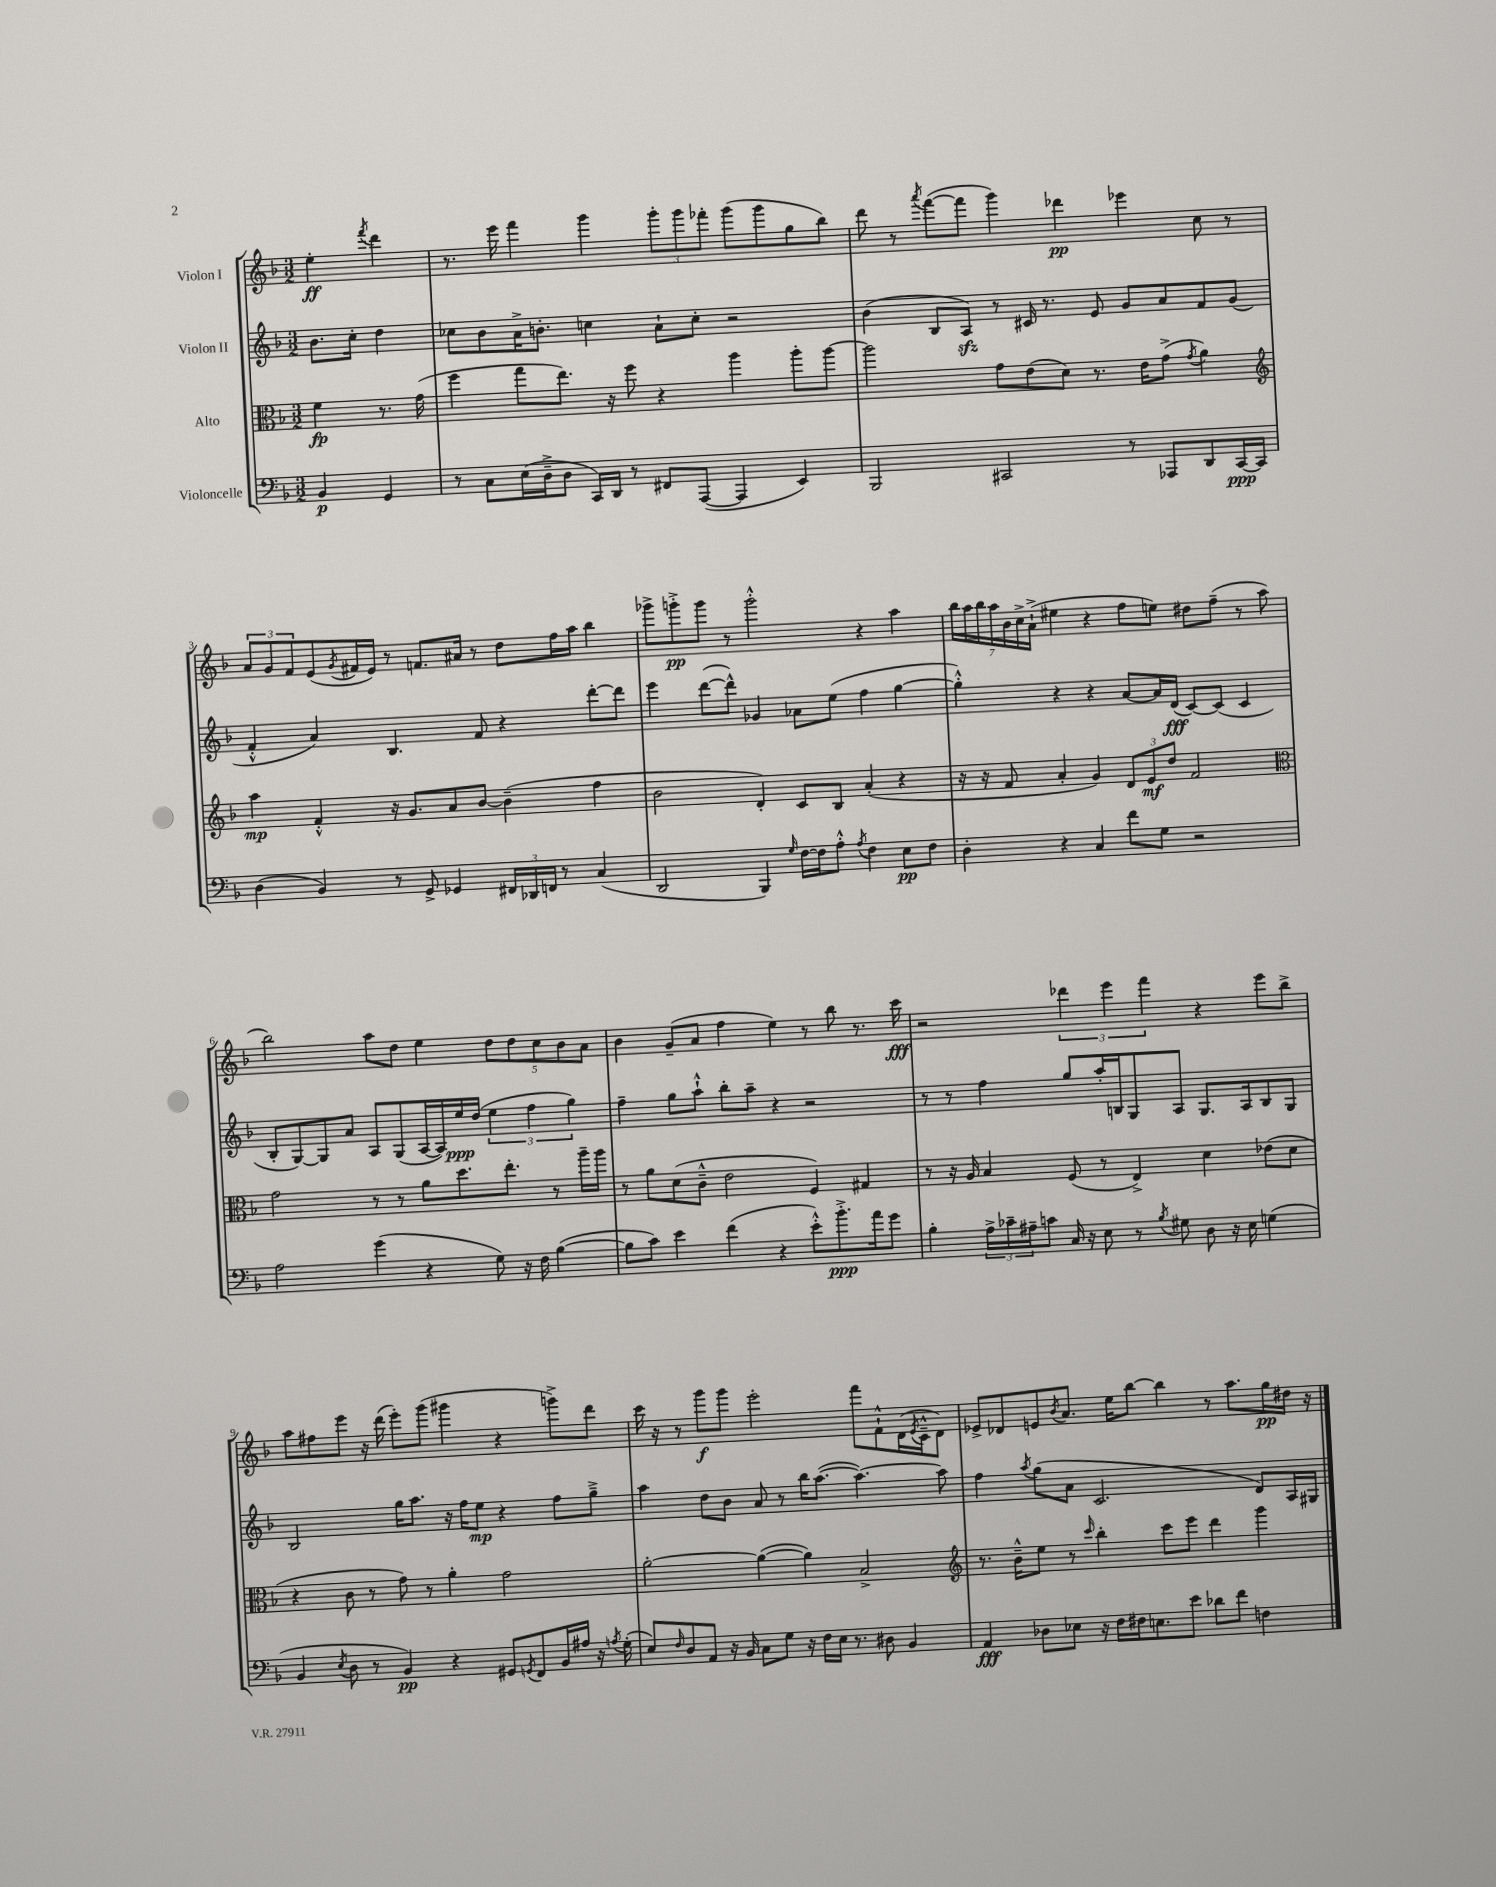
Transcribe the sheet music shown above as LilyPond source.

<<
\new StaffGroup <<
\new Staff = "s0" \with { instrumentName = "Violon I" } {
    \clef treble \key f \major \numericTimeSignature \time 3/2 \partial 2
    e''4-.\ff \acciaccatura { f'''8 } d'''4 |
    r8. e'''16 f'''4 g'''4 \tuplet 3/2 { g'''8-. g'''8 fes'''8-. } g'''8( g'''8 g''8 bes''8) |
    d'''8 r8 \acciaccatura { a'''8 } f'''8~( f'''8 g'''4) des'''4\pp ees'''4 c''8 r8 |
    \tuplet 3/2 { a'8 g'8 f'8 } e'8( \acciaccatura { g'8 } fis'16 e'16) r8 f'8. ais'16 r8 d''8 f''16 a''16 bes''4 |
    ges'''8-> g'''8-.->\pp g'''8 r8 g'''2-.-^ r4 a''4 |
    \tuplet 7/4 { bes''16 a''16 bes''16 a''16 bes'16 c''16-> a'16-!->( } eis''4 r4 f''8 e''8) dis''8 f''8--( r8 a''8 |
    bes''2) a''8 d''8 e''4 \tuplet 5/4 { d''8 d''8 c''8 bes'8 a'8 } |
    bes'4 g'8--( a'8 f''4 e''4) r8 bes''8 r8. c'''16\fff |
    r2 \tuplet 3/2 { des'''4 e'''4 f'''4 } r4 e'''8 bes''8-> |
    a''8 fis''8 e'''8 r16 d'''16( e'''8-.) g'''8( gis'''4 r4 g'''8->) d'''8 |
    c'''16 r16 r8 g'''8\f g'''8 e'''2-. f'''8 f'8-!-^ d'16( \acciaccatura { e'8 } c'16---^ d'8) |
    ees'8-> des'8 e'8 \acciaccatura { bes'8 } a'8. e''16 bes''8~ bes''4 r8 a''8. g''16\pp dis''16 r16 \bar "|." |
}
\new Staff = "s1" \with { instrumentName = "Violon II" } {
    \clef treble \key f \major \numericTimeSignature \time 3/2 \partial 2
    bes'8. c''16-. d''4 |
    ces''8 bes'8 a'16-> b'8.-. c''4 a'8-! c''8-. r2 |
    bes'4( bes8 a8\sfz) r8 cis'16 r8. e'8 g'8 a'8 f'8 g'8( |
    f'4-.-^ a'4) bes4. f'8 r4 d'''8~-. d'''8 |
    e'''4 d'''8~( d'''8-^) ges'4 aes'8 e''8( f''4 g''4~ |
    g''4-.-^) r4 r4 a'8~ a'16 d'16\fff( c'8~) c'8( c'4 |
    bes8-. g8~) g8 a'8 a8 g8( a16~ a16) e''16\ppp d''16( \tuplet 3/2 { e''4 f''4 g''4) } |
    f''4-- g''8 a''8-!-^ bes''8-. a''8-- r4 r2 |
    r8 r8 f''4 g''8 a''16-. b16 g8 a8 g8. a16 b8 g8 |
    bes2 g''16 a''8. r16 f''16 e''8\mp r4 f''8 g''8---> |
    a''4 d''8 bes'8 a'8 r8 bes''16 a''8.~( a''4.~) a''8 |
    f''4 \acciaccatura { a''8 } g''8( a'8 c'2. d'8) a16 gis16 \bar "|." |
}
\new Staff = "s2" \with { instrumentName = "Alto" } {
    \clef alto \key f \major \numericTimeSignature \time 3/2 \partial 2
    f'4\fp r8. g'16( |
    f''4 g''8 e''8.) r16 f''8 r4 a''4 a''8-. a''8~ |
    a''2 g'8 e'8( d'8) r8. e'16 g'8->( \acciaccatura { g'8 } a'4) |
    \clef treble a''4\mp f'4-.-^ r16 g'8. a'8 bes'8~ bes'4--( f''4 |
    bes'2 d'4-.) c'8 bes8 a'4-.( r4 |
    r16 r16 f'8 a'4-. g'4) \tuplet 3/2 { d'8 e'8\mf d''8 } f'2 |
    \clef alto g'2 r8 r8 a'8 d''8. e''8.-. r8 a''16-- a''16 |
    r8 a'8 d'8( c'8---^ e'2 f4) gis4 |
    r8 r16 a16 bes4 f8( r8 e4->) d'4 ees'8( d'8 |
    r4 c'8 r8 g'8) r8 a'4-. g'2 |
    a'2~-. a'4~( a'4) bes2-> |
    \clef treble r8. bes'16---^ e''8 r8 \grace { c'''16 } bes''4-. c'''8 e'''8 d'''4 g'''4 \bar "|." |
}
\new Staff = "s3" \with { instrumentName = "Violoncelle" } {
    \clef bass \key f \major \numericTimeSignature \time 3/2 \partial 2
    bes,4\p g,4 |
    r8 c8 e16( d16---> d8 c,16) d,16 r8 fis,8 a,,8~( a,,4 e,4) |
    bes,,2 cis,2 r8 aes,,8 d,8 cis,16~\ppp cis,16 |
    d4( bes,4) r8 g,8-> ges,4 \tuplet 3/2 { fis,16 des,16 f,16 } r8 c4( |
    d,2 bes,,4) \grace { g16 } f16~ f16 a8-.-^ \acciaccatura { a8 } f4 e8\pp f8 |
    d4-. r4 c4 f'8 g8 r2 |
    a2 g'4( r4 g8) r16 f16 bes4~( |
    bes8 c'8) e'4 f'4( r4 e'8-.-^) bes'8.-.->\ppp a'16 g'8 |
    bes4-. \tuplet 3/2 { a16-> ces'16-- ais16-- } c'8 c16 r16 e8 r8 \acciaccatura { bes8 } gis8 d8 r16 e16 g4( |
    bes,4 \acciaccatura { e8 } d8 r8 bes,4\pp) r4 gis,8 \acciaccatura { g,8 } f,8 bes,16 ais16 r16 \acciaccatura { a8 } g16-.( |
    e8) \grace { f16 } d8 a,8 r16 bes,16 c8 g8 r16 f16 e16 r8. dis8 bes,4 |
    a,4\fff des8 ees8 r16 f16 fis16 e8. e'8 des'8 f'8 f4 \bar "|." |
}
>>
>>
